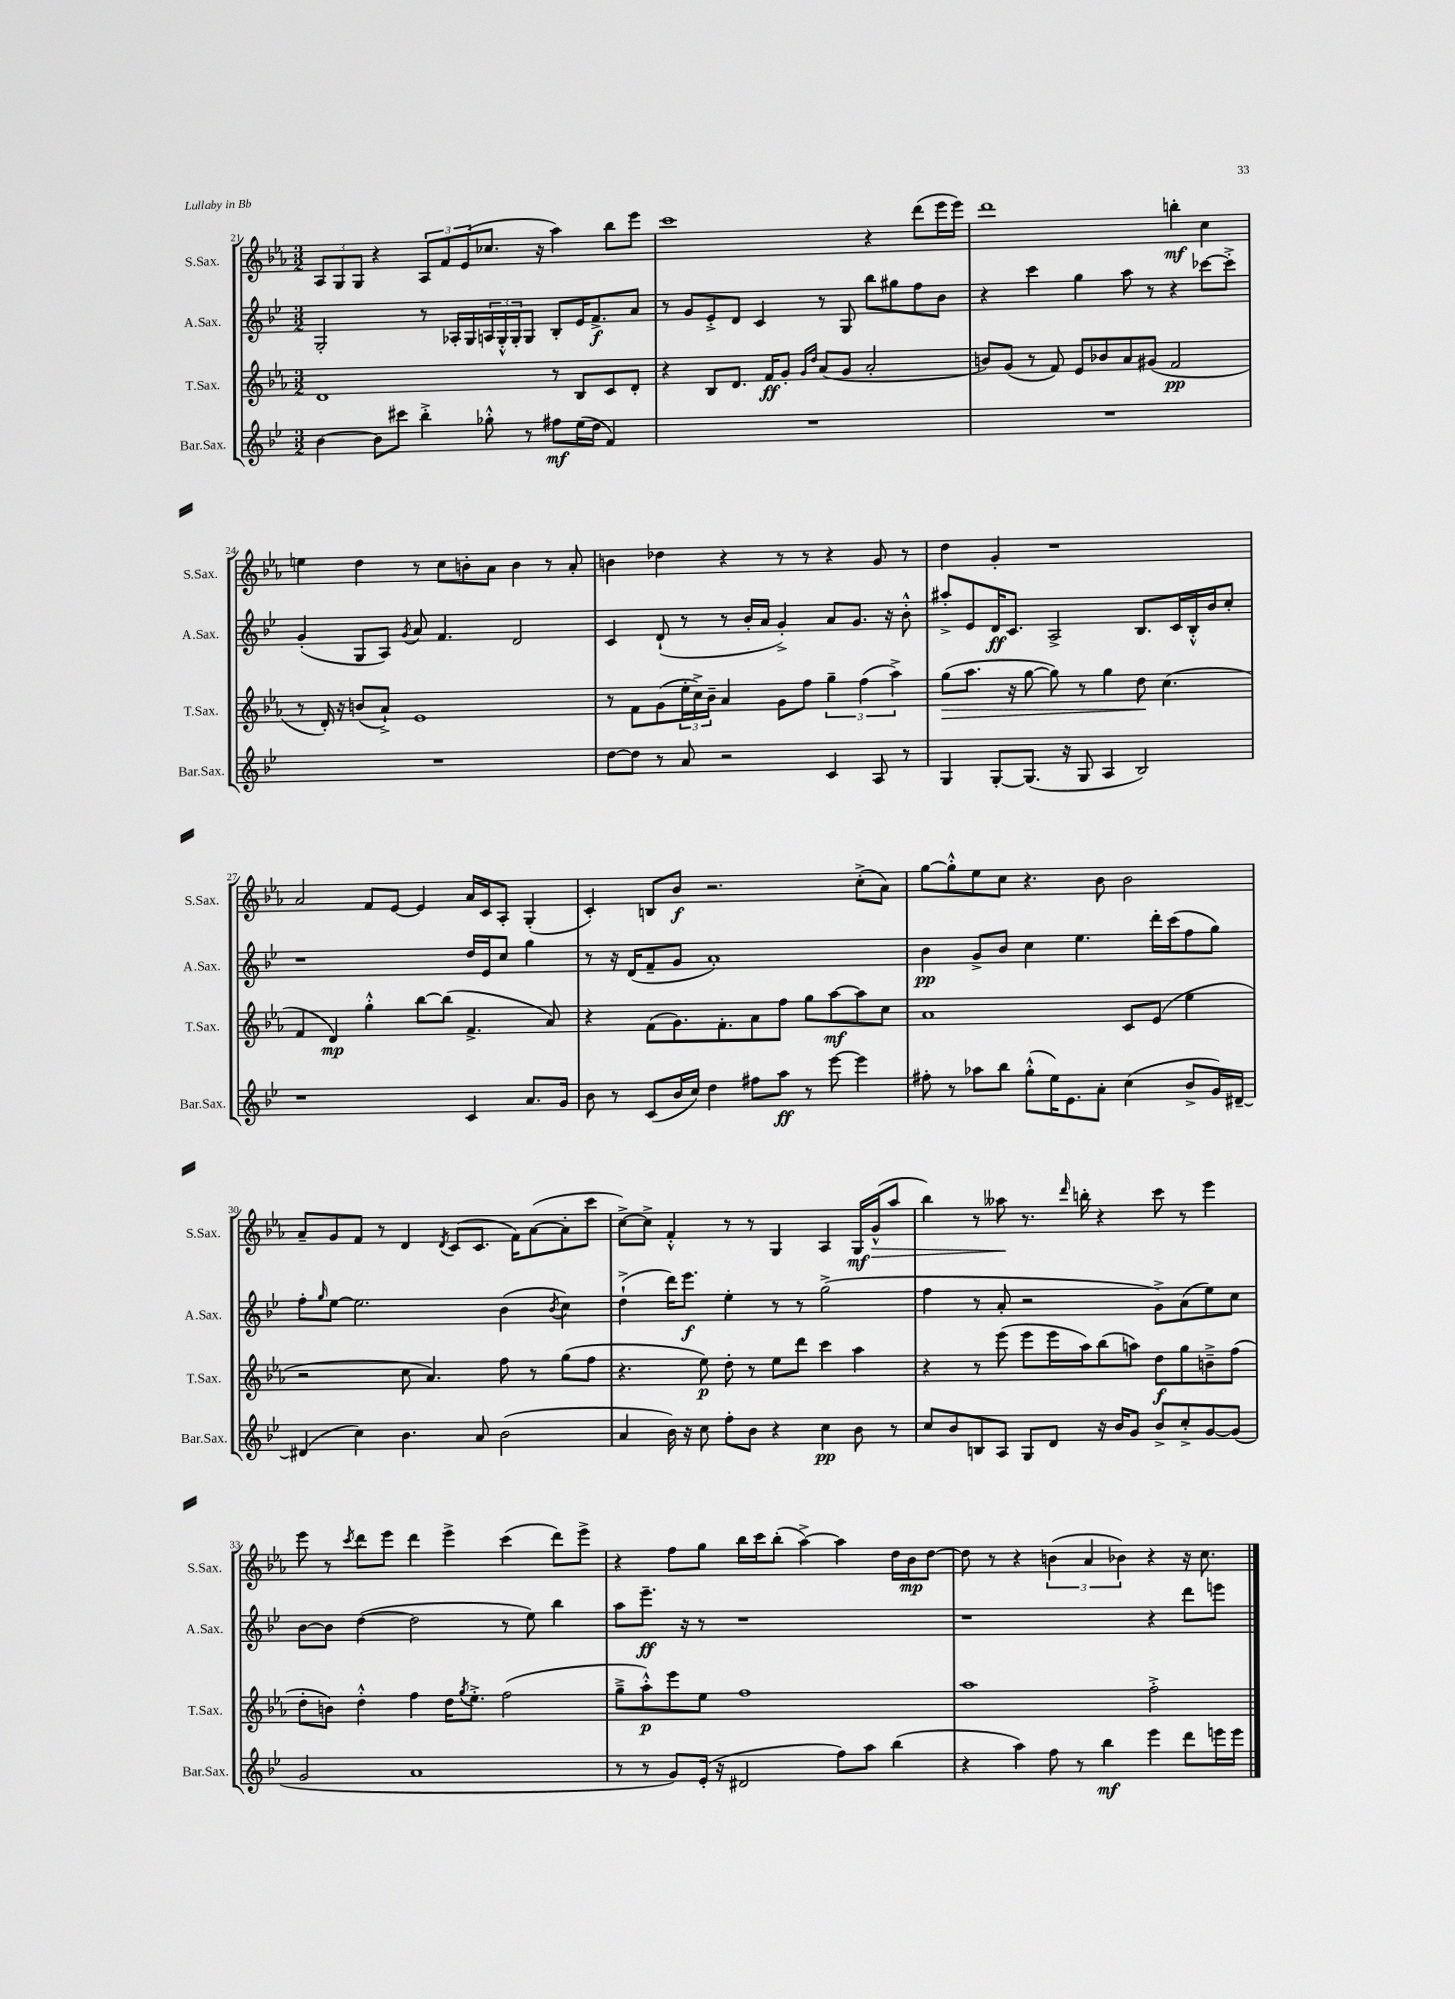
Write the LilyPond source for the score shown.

<<
\new StaffGroup <<
\new Staff = "s0" \with { instrumentName = "S.Sax." shortInstrumentName = "S.Sax." } {
    \clef treble \key ees \major \numericTimeSignature \time 3/2
    \tuplet 3/2 { aes8 g8 g8 } r4 \tuplet 3/2 { aes8 f'8 ees'8( } ces''8. r16 aes''4) bes''8 ees'''8 |
    c'''1 r4 d'''8( ees'''16 ees'''16) |
    d'''1 b''4-.\mf c''4 |
    e''4 d''4 r8 c''8 b'8-. aes'8 b'4 r8 aes'8-. |
    b'4 des''4 r4 r8 r8 r4 g'8 r8 |
    d''4 g'4-. r1 |
    aes'2 f'8 ees'8~ ees'4 aes'16 c'16 aes8-. g4-.( |
    c'4-.) b8 bes'8\f r2. c''8-.->( aes'8) |
    g''8~ g''8-.-^ ees''8 c''8 r4. bes'8 bes'2 |
    aes'8-- g'8 f'8 r8 d'4 \acciaccatura { d'8 } c'8( c'8. f'16) aes'8~( aes'8-. c'''8 |
    c''8~->) c''8-> f'4-.-^ r8 r8 g4 aes4 g16\mf g'16-^\>( aes''8 |
    bes''4) r8 aeses''8\! r8. \grace { d'''16 } b''16-. r4 c'''8 r8 ees'''4 |
    ees'''8 r8 \acciaccatura { c'''8 } d'''8 ees'''8 d'''4 ees'''4-> c'''4( d'''8) ees'''8-> |
    r4 f''8 g''8 bes''16 c'''16 bes''8-.( aes''4~->) aes''4 d''16 bes'16\mp d''8~ |
    d''8 r8 r4 \tuplet 3/2 { b'4( aes'4 bes'4) } r4 r16 c''8. \bar "|." |
}
\new Staff = "s1" \with { instrumentName = "A.Sax." shortInstrumentName = "A.Sax." } {
    \clef treble \key bes \major \numericTimeSignature \time 3/2
    g2-. r8 aes16-. g16 \tuplet 3/2 { a16 g16-.-^ g16-. } g8 bes8-. ees'16 f'8.->\f a'8 |
    r8 g'8 ees'8-.-> d'8 c'4 r8 g8 bes''8 gis''8 f''8 bes'8 |
    r4 c'''4 g''4 a''8 r8 r4 ces'''8~ ces'''8-.-> |
    g'4-.( g8 a8) \acciaccatura { g'8 } a'8 f'4. d'2 |
    c'4 d'8-!( r8 r8 bes'16-. a'16 g'4-.->) a'8 g'8. r16 bes'8-.-^ |
    ais''8-.-> ees'8 d'16\ff c'8. a2-> bes8. c'16 bes16-.-^ bes'16 c''8-. |
    r1 d''16 ees'16 c''8 g''4 |
    r8 r16 d'16( f'8-- g'8 a'1-.) |
    bes'4\pp g'8-> bes'8 c''4 ees''4. d'''16-. c'''16( f''8 g''8) |
    f''8-. \grace { g''16 } ees''8~ ees''2. bes'4( \acciaccatura { bes'8 } c''4) |
    d''4-!->( d'''16) ees'''8.\f ees''4-. r8 r8 g''2->( |
    f''4 r8 a'8-. r2 g'8->) a'8( ees''8) c''8 |
    bes'8~ bes'8 d''4~( d''2 r8 ees''8) bes''4 |
    a''8 ees'''8.--\ff r16 r8 r1 |
    r1 r4 d'''8 e'''8 \bar "|." |
}
\new Staff = "s2" \with { instrumentName = "T.Sax." shortInstrumentName = "T.Sax." } {
    \clef treble \key ees \major \numericTimeSignature \time 3/2
    d'1 r8 bes8 c'8 d'8-. |
    r4 bes8 d'8. f'16\ff g'8-. \grace { g'16 d''16 } aes'8( g'8 aes'2-. |
    b'8) g'8( r8 f'8) ees'8 bes'8 aes'8 gis'8( f'2\pp |
    r8 d'16-.) r16 b'8( aes'8-!->) ees'1 |
    r8 f'8 g'8( \tuplet 3/2 { ees''16-. c''16->) bes'16-- } aes'4 g'8 f''8 \tuplet 3/2 { g''4-- f''4( aes''4->) } |
    g''8\>( aes''8. r16 g''8~ g''8) r8 g''4 d''8\! c''4.( |
    f'4 d'4\mp) g''4-.-^ bes''8~ bes''8( f'4.-> aes'8) |
    r4 f'8( g'8.) f'8.-. aes'8 f''8 g''8 aes''8~\mf aes''8 c''8 |
    aes'1 c'8 ees'8( ees''4 |
    r2 c''8 aes'4.) f''8 r8 g''8( f''8 |
    r4. ees''8\p) d''8-. r8 ees''8 d'''8 c'''4 aes''4 |
    r4 r8 ees'''8( ees'''8 ees'''16 aes''16) bes''8( a''8) d''8\f g''8 b'8---> f''8( |
    d''8-. b'8) d''4-.-^ f''4 d''16 \acciaccatura { g''8 } ees''8.-.-> f''2( |
    g''8---> aes''8-.-^\p) ees'''8 ees''8 f''1 |
    aes''1 f''2-.-> \bar "|." |
}
\new Staff = "s3" \with { instrumentName = "Bar.Sax." shortInstrumentName = "Bar.Sax." } {
    \clef treble \key bes \major \numericTimeSignature \time 3/2
    bes'4~ bes'8 cis'''8 bes''4-.-> ges''8-.-^ r8 fis''8\mf ees''16( d''16 f'4) |
    R1. |
    R1. |
    R1. |
    d''8~ d''8 r8 a'8 r2 c'4 a8 r8 |
    g4 g8~-. g8.( r16 g8 a4 bes2) |
    r1 c'4 a'8. g'16 |
    bes'8 r8 c'8( bes'16 c''16) d''4 fis''8 a''8\ff r8 ees'''8~ ees'''4 |
    fis''8-. r8 aes''8 bes''8 g''8-.-^( ees''16) ees'8. a'8-. c''4( bes'8-> g'16) dis'16~-- |
    dis'4( c''4) bes'4. a'8 bes'2( |
    a'4 bes'16) r16 c''8 f''8-. bes'8 r4 c''4\pp bes'8 r8 |
    c''8 bes'8 b8 a8 g8 d'8 r16 bes'16 g'8 bes'8-> c''8-.-> g'8~ g'8( |
    g'2 a'1 |
    r8 r8 g'8) ees'16-.( r16 dis'2 f''8) a''8 bes''4( |
    r4 a''4) f''8 r8 bes''4\mf ees'''4 d'''8 e'''16 e'''16 \bar "|." |
}
>>
>>
\layout { \context { \Score currentBarNumber = #21 } }
